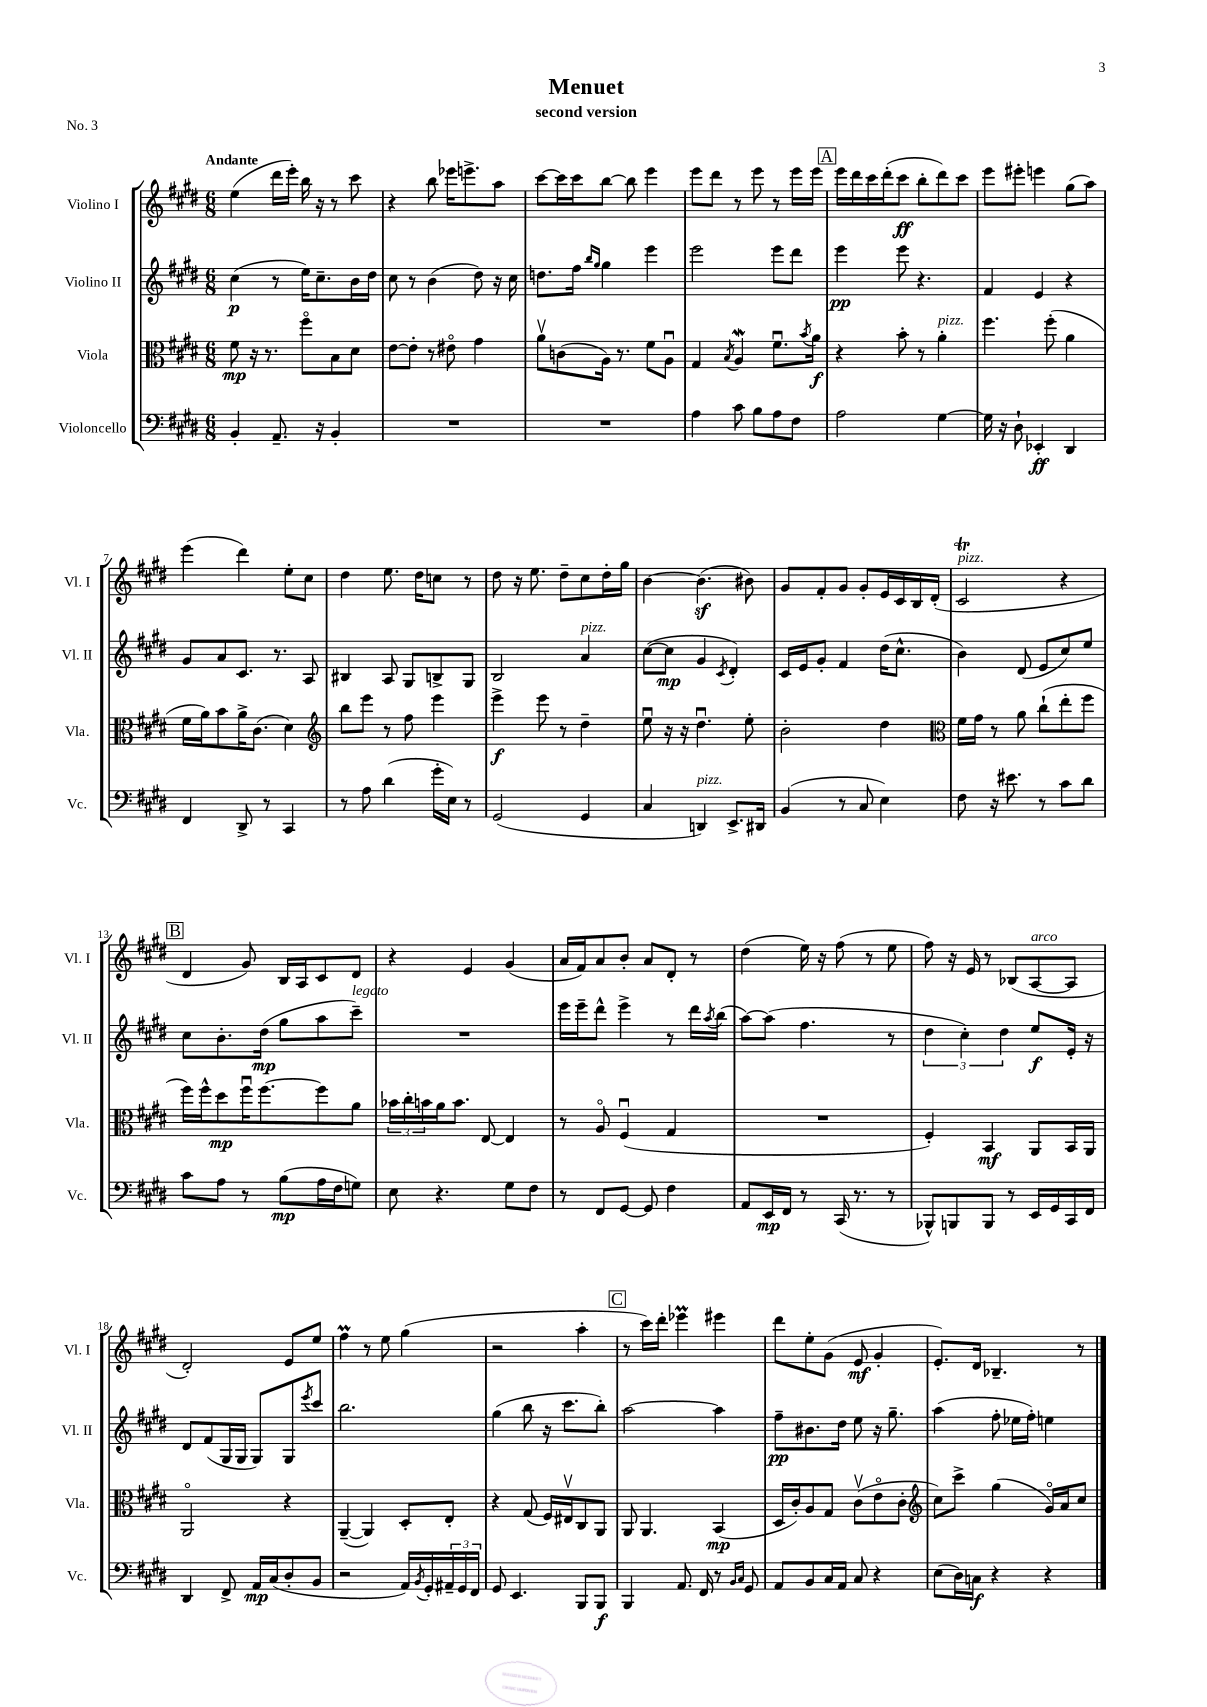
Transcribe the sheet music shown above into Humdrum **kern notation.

**kern	**kern	**kern	**kern
*staff4	*staff3	*staff2	*staff1
*clefF4	*clefC3	*clefG2	*clefG2
*k[f#c#g#d#]	*k[f#c#g#d#]	*k[f#c#g#d#]	*k[f#c#g#d#]
*M6/8	*M6/8	*M6/8	*M6/8
4BB'	8f#	(4cc#	(4ee
.	16r	.	.
.	8.r	.	.
8.AA~	.	8r	16ddd#
.	.	.	16eee')
.	8ff#o	16ee)	16bb
16r	.	8.cc#~	16r
4BB'	8B	.	8r
.	8d#	16b	8ccc#
.	.	16dd#	.
=	=	=	=
2.r	[8e	8cc#	4r
.	8e']	8r	.
.	8r	(4b	8bb
.	8e#o	.	16eee-
.	.	.	8.eee^
.	4g#	8dd#)	.
.	.	16r	8aa
.	.	16cc#	.
=	=	=	=
2.r	8av	8.dd	[8ccc#
.	(8c	.	16ccc#]
.	.	16ff#	16ccc#
.	.	16qqbb	.
.	.	16qqgg#	.
.	16A)	4gg#	[8bb
.	8.r	.	.
.	.	.	8bb]
.	8f#	4eee	4eee
.	8Au	.	.
=	=	=	=
4A	4G#	2eee	8eee
.	.	.	8ddd#
.	8qB	.	.
8c#	4A	.	8r
8B	.	.	8eee
8A	8.f#u	8eee	8r
8F#	.	8ddd#	16eee
.	8qb	.	.
.	16a	.	16eee
=	=	=	=
2A	4r	4eee	16eee
.	.	.	16ddd#
.	.	.	16ccc#
.	.	.	(16ddd#'
.	8b'	8eee	8ccc#
.	8r	4.r	8bb'
[4G#	4a'	.	8ddd#)
.	.	.	8ccc#
=	=	=	=
16G#]	4.ff#	4f#	8eee
16r	.	.	.
8D#`	.	.	8eee#'
4EE-'	.	4e	4eee
.	(8ff#'	.	.
4DD#	4a	4r	(8gg#
.	.	.	8aa)
=	=	=	=
4FF#	16f#	8g#	(4eee
.	16a)	.	.
.	8b	8a	.
8DD#^	16a^	8.c#	4ddd#)
.	(8.c#	.	.
8r	.	.	.
.	.	8.r	.
4CC#	4d#)	.	8ee'
.	.	8A	8cc#
=	=	=	=
*	*clefG2	*	*
8r	8bb	4B#	4dd#
8A	8eee	.	.
(4d#	8r	8A	8.ee
.	8ff#	8G#	.
.	.	.	16dd#
16g#'	4eee	8B^	8cc
16E)	.	.	.
8r	.	8G#	8r
=	=	=	=
(2GG#	4eee^	2B	8dd#
.	.	.	16r
.	.	.	8.ee
.	8eee	.	.
.	8r	.	8dd#~
4GG#	4dd#~	4a	8cc#
.	.	.	16dd#'
.	.	.	16gg#
=	=	=	=
4C#	8eeu	([8cc#	[4b
.	16r	8cc#]	.
.	16r	.	.
4DD)	4.dd#u	4g#	(4.b]
.	.	8qc#	.
8.EE^	.	4d#')	.
.	8ee'	.	8b#)
16DD#	.	.	.
=	=	=	=
(4BB	2b'	16c#	8g#
.	.	16e	.
.	.	8g#'	8f#'
8r	.	4f#	8g#
8C#	.	.	8g#'
4E)	4dd#	(16dd#	16e
.	.	8.cc#^^	16c#
.	.	.	16B
.	.	.	(16d#'
=	=	=	=
*	*clefC3	*	*
8F#	16f#	4b)	2c#
.	16g#	.	.
16r	8r	.	.
8.e#	.	.	.
.	8a	(8d#	.
8r	(8cc#`	8e	.
8c#	8ee'	8cc#)	4r
8d#	8ff#	8ee	.
=	=	=	=
8c#	16ff#)	8cc#	4d#
.	16ff#^^	.	.
8A	8dd#	8.b'	.
8r	16ff#u	.	8g#)
.	[8.ff#	(16dd#	.
(8B	.	8gg#	16B
.	.	.	16A
16A	8ff#]	8aa	8c#
16F#	.	.	.
8G)	8a	8ccc#~)	8d#
=	=	=	=
8E	24b-	2.r	4r
.	24cc#'	.	.
.	24b	.	.
4.r	16a	.	.
.	8.b	.	.
.	.	.	4e
.	[8E	.	.
8G#	4E]	.	(4g#
8F#	.	.	.
=	=	=	=
8r	8r	16eee	16a
.	.	16eee~	16f#)
8FF#	8Ao	8ddd#^^	8a
[8GG#	(4F#u	4eee^	8b'
8GG#]	.	.	8a
4F#	4G#	8r	8d#'
.	.	16ddd#	8r
.	.	8qaa	.
.	.	(16bb	.
=	=	=	=
8AA	2.r	[8aa)	(4dd#
16EE	.	(8aa]	.
16FF#	.	.	.
8r	.	4.ff#	16ee)
.	.	.	16r
(16CC#	.	.	(8ff#
8.r	.	.	.
.	.	.	8r
8r	.	8r	8ee
=	=	=	=
8BBB-^^)	4F#')	6dd#	8ff#)
8BBB	.	.	16r
.	.	6cc#')	.
.	.	.	16e
8BBB	4BB	.	8r
.	.	6dd#	.
8r	.	.	(8B-
16EE	8AA	8ee	[8A
16GG#	.	.	.
16CC#	16BB	16e'	8A]
16FF#	16AA	16r	.
=	=	=	=
4DD#	2AAo	8d#	2d#')
.	.	(8f#	.
8FF#^	.	16G#	.
.	.	16G#	.
16AA	.	8G#)	.
(16C#	.	.	.
8D#'	4r	8G#	8e
.	.	8qeee	.
8BB	.	8ccc#	8ee
=	=	=	=
2r	([4AA~	2.bb	4ff#
.	4AA])	.	8r
.	.	.	8ee
16AA)	8D#'	.	(4gg#
8qBB	.	.	.
16GG#'	.	.	.
24AA#~	8E'	.	.
24GG#	.	.	.
24FF#	.	.	.
=	=	=	=
8GG#	4r	(4gg#	2r
4.EE	.	.	.
.	(8G#	8bb	.
.	16F#)	16r	.
.	16E#v	8.ccc#	.
8BBB	8C#	.	4aa'
8BBB	8AA	8bb')	.
=	=	=	=
4BBB	8AA	[2aa	8r
.	4.AA	.	16ccc#)
.	.	.	16ddd#'
8.AA	.	.	4eee-
16FF#	.	.	.
8r	(4BB	4aa]	4eee#
16qqBB	.	.	.
16qqC#	.	.	.
8GG#	.	.	.
=	=	=	=
8AA	16D#	8ff#~	8ddd#
.	16c#')	.	.
8BB	8A	8.b#	8ee'
16C#	8G#	.	(8g#
16AA	.	16dd#	.
8C#	(8c#v	8ee	8e
4r	8eo	16r	4g#'
.	.	8.gg#~	.
.	8c#'	.	.
=	=	=	=
*	*clefG2	*	*
(8E	8cc#)	(4aa	8.e')
16D#)	8ccc#^	.	.
16C	.	.	16d#
4r	(4gg#	8ff#'	4.B-~
.	.	16ee-	.
.	.	16ff#')	.
4r	16g#o)	4ee	.
.	16a	.	.
.	8cc#	.	8r
==	==	==	==
*-	*-	*-	*-
